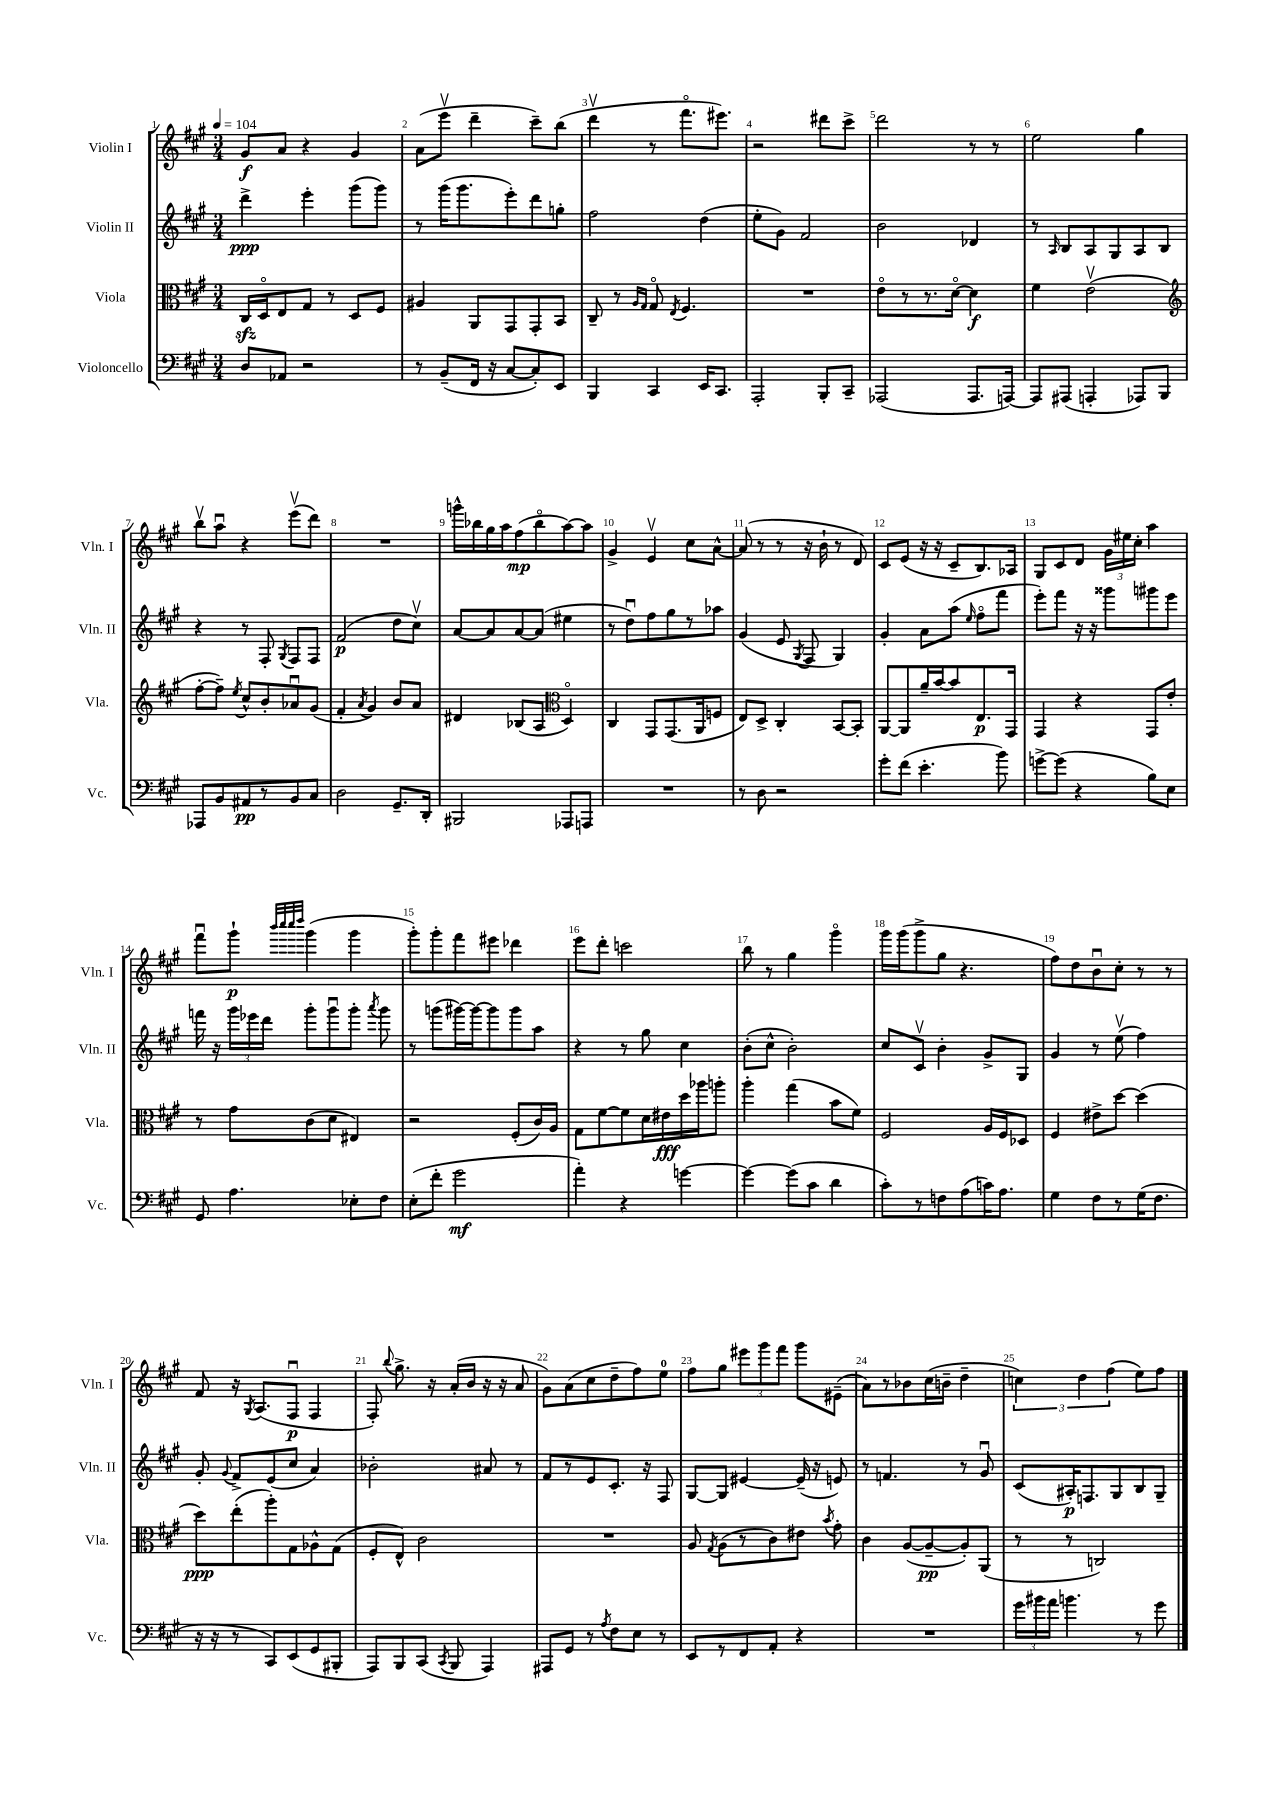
<<
\new StaffGroup <<
\new Staff = "s0" \with { instrumentName = "Violin I" shortInstrumentName = "Vln. I" } {
    \clef treble \key a \major \numericTimeSignature \time 3/4 \tempo 4 = 104
    \autoBeamOff gis'8[\f a'8] r4 gis'4 |
    a'8[( e'''8]\upbow d'''4-- cis'''8[--) b''8]( |
    d'''4\upbow r8 fis'''8.[\flageolet eis'''8.]) |
    r2 dis'''8[ cis'''8]-> |
    d'''2 r8 r8 |
    e''2 gis''4 |
    b''8[\upbow a''8]\downbow r4 e'''8[\upbow( d'''8]) |
    R2. |
    g'''16[-^ bes''16 gis''16 a''16 fis''8\mp( bes''8\flageolet a''8~) a''8] |
    gis'4-> e'4\upbow cis''8[ a'8]~-^ |
    a'8( r8 r8 r16 b'16-! r8 d'8) |
    cis'8[ e'8]( r16 r16 cis'8[-- b8.) aes16] |
    gis8[ cis'8 d'8] \tuplet 3/2 { gis'16[ eis''16 cis''16]-. } a''4 |
    fis'''8[\downbow gis'''8]-!\p \grace { b'''32[ cis''''32 cis''''32 d''''32] } gis'''4( gis'''4 |
    gis'''8[-.) gis'''8-. fis'''8 eis'''8] des'''4 |
    e'''8[ d'''8]-. c'''2 |
    b''8 r8 gis''4 gis'''4\flageolet |
    gis'''16[ gis'''16( gis'''8-> gis''8] r4. |
    fis''8[) d''8 b'8\downbow cis''8]-. r8 r8 |
    fis'8 r16 \acciaccatura { gis8 } a8.[( fis8]\downbow\p fis4 |
    fis8-.) \appoggiatura { b''8 } gis''8.-> r16 a'16[-.( b'16] r16 r16 a'8 |
    gis'8[) a'8( cis''8 d''8-- fis''8) e''8]-0 |
    fis''8[ gis''8] \tuplet 3/2 { eis'''8[ gis'''8 fis'''8] } gis'''8[ eis'8]--( |
    a'8[) r8 bes'8 cis''16( b'16]-- d''4-- |
    \tuplet 3/2 { c''4) d''4 fis''4( } e''8[) fis''8] \bar "|." |
}
\new Staff = "s1" \with { instrumentName = "Violin II" shortInstrumentName = "Vln. II" } {
    \clef treble \key a \major \numericTimeSignature \time 3/4
    \autoBeamOff d'''4->\ppp e'''4-. gis'''8[( gis'''8]) |
    r8 gis'''16[( gis'''8. e'''8-.) d'''8 g''8]-. |
    fis''2 d''4( |
    e''8[-. gis'8]) fis'2 |
    b'2 des'4 |
    r8 \grace { a16 } b8[ a8 gis8 a8 b8] |
    r4 r8 fis8-. \acciaccatura { gis8 } fis8[ fis8] |
    fis'2\p( d''8[ cis''8]\upbow) |
    a'8[~ a'8 a'8~ a'8]( eis''4 |
    r8 d''8[\downbow) fis''8 gis''8 r8 aes''8] |
    gis'4( e'8 \acciaccatura { gis8 } fis8 gis4) |
    gis'4-. a'8[ a''8]( \grace { e''16 } fis''8[\flageolet fis'''8] |
    e'''8[-.) fis'''8] r16 r16 gisis'''8[ gis'''8 e'''8] |
    f'''16 r16 \tuplet 3/2 { gis'''16[ ees'''16 d'''16] } gis'''8[-. gis'''8\downbow gis'''8]-. \acciaccatura { a'''8 } gis'''8 |
    r8 g'''8[( gis'''16~) gis'''16~ gis'''8 gis'''8 a''8] |
    r4 r8 gis''8 cis''4 |
    b'8[-.( cis''8]-^ b'2-.) |
    cis''8[ cis'8]\upbow b'4-. gis'8[-> gis8] |
    gis'4 r8 e''8\upbow( fis''4) |
    gis'8-. \appoggiatura { gis'8 } fis'8[-> e'8( cis''8] a'4) |
    bes'2-. ais'8 r8 |
    fis'8[ r8 e'8 cis'8.]-. r16 fis8 |
    gis8[~ gis8] eis'4~ eis'16--( r16 e'8) |
    r8 f'4. r8 gis'8\downbow |
    cis'8[( ais16-.\p) f8. gis8 b8 gis8]-- \bar "|." |
}
\new Staff = "s2" \with { instrumentName = "Viola" shortInstrumentName = "Vla." } {
    \clef alto \key a \major \numericTimeSignature \time 3/4
    \autoBeamOff cis16[\sfz d16\flageolet e8 gis8] r8 d8[ fis8] |
    ais4 a,8[ gis,8 gis,8-. b,8] |
    cis8-- r8 \grace { a16[ gis16] } gis8\flageolet \acciaccatura { e8 } fis4. |
    R2. |
    e'8[\flageolet r8 r8. d'16]~\flageolet d'4\f |
    fis'4 e'2\upbow( |
    \clef treble fis''8[~-. fis''8]--) \acciaccatura { e''8 } cis''8[-^ b'8-. aes'8\downbow gis'8]( |
    fis'4-. \acciaccatura { a'8 } gis'4) b'8[ a'8] |
    dis'4 bes8[( a8] \clef alto d4\flageolet) |
    cis4 gis,8[ gis,8.( a,16 f8] |
    e8[) d8]-> cis4-. b,8[~ b,8]-. |
    a,8[~ a,8 a'16-- b'16~ b'8 e8.\p gis,16] |
    gis,4 r4 gis,8[ e'8]-. |
    r8 gis'8[ cis'8( d'8] eis4) |
    r2 fis8[-.( cis'16) a16] |
    gis8[ fis'8~ fis'8 d'16 eis'16\fff d''16 aes''16 a''8]-. |
    a''4-. gis''4( b'8[ fis'8]) |
    fis2 a16[ fis16 des8] |
    fis4 eis'8[-> d''8]~ d''4( |
    d''8[\ppp) e''8-.( a''8-.) gis8 aes8-^ gis8]( |
    fis8[-. e8]-^) cis'2 |
    R2. |
    a8 \acciaccatura { gis8 } a8[( r8 cis'8) eis'8] \acciaccatura { b'8 } gis'8-. |
    cis'4 a8[~( a8~--\pp a8-.) a,8]( |
    r8 r8 c2) \bar "|." |
}
\new Staff = "s3" \with { instrumentName = "Violoncello" shortInstrumentName = "Vc." } {
    \clef bass \key a \major \numericTimeSignature \time 3/4
    \autoBeamOff d8[ aes,8] r2 |
    r8 b,8[--( fis,16] r16 cis8[~ cis8-.) e,8] |
    b,,4 cis,4 e,16[ cis,8.] |
    a,,2-. b,,8[-. cis,8]-- |
    aes,,2( aes,,8.[ a,,16]~) |
    a,,8[ ais,,8]( a,,4-. aes,,8[) b,,8] |
    aes,,8[ b,8 ais,8\pp r8 b,8 cis8] |
    d2 gis,8.[-- d,16]-. |
    bis,,2 aes,,8[ a,,8] |
    R2. |
    r8 d8 r2 |
    gis'8[-. fis'8]( e'4.-. b'8) |
    g'8[~-> g'8]( r4 b8[) e8] |
    gis,8 a4. ees8[-. fis8] |
    e8[-.( fis'8]-. gis'2\mf |
    a'4-.) r4 g'4~ |
    g'4~ g'8[( cis'8] d'4 |
    cis'8[-.) r8 f8 a8( c'16) a8.] |
    gis4 fis8[ r8 gis16( fis8.] |
    r16 r16 r8 cis,8[) e,8( gis,8 bis,,8]-. |
    a,,8[) b,,8 cis,8]( \acciaccatura { cis,8 } b,,8 a,,4) |
    ais,,8[ gis,8] r8 \acciaccatura { a8 } fis8[ e8] r8 |
    e,8[ r8 fis,8 a,8]-. r4 |
    R2. |
    \tuplet 3/2 { gis'16[ bis'16 a'16] } b'4. r8 gis'8 \bar "|." |
}
>>
>>
\layout { \context { \Score \override BarNumber.break-visibility = ##(#f #t #t) barNumberVisibility = #all-bar-numbers-visible } }
